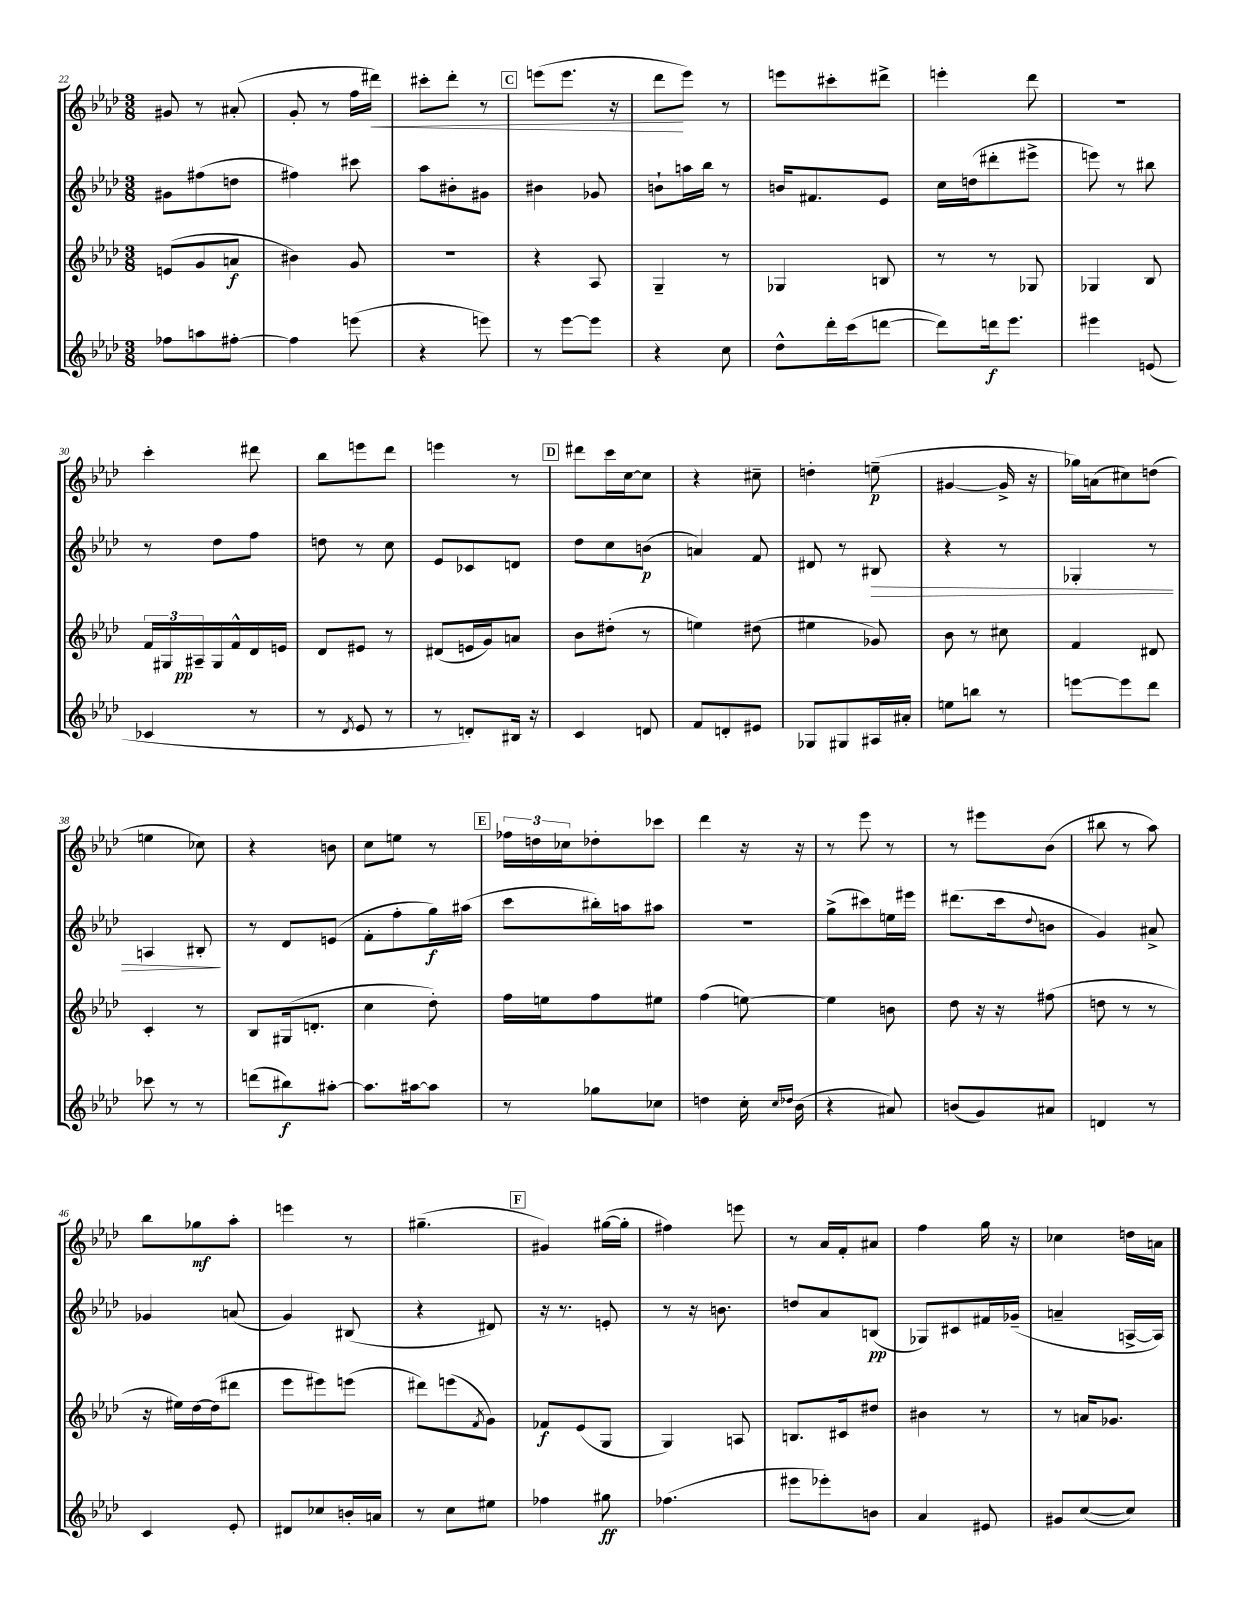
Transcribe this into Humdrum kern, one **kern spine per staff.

**kern	**kern	**kern	**kern
*staff4	*staff3	*staff2	*staff1
*clefG2	*clefG2	*clefG2	*clefG2
*k[b-e-a-d-]	*k[b-e-a-d-]	*k[b-e-a-d-]	*k[b-e-a-d-]
*M3/8	*M3/8	*M3/8	*M3/8
8ff-	(8e	8g#	8g#
8aa	8g	(8ff#	8r
[8ff#'	8a	8dd	(8a#'
=	=	=	=
4ff#]	4b#)	4ff#)	8g'
.	.	.	8r
(8eee	8g	8ccc#	16ff
.	.	.	16ddd#)
=	=	=	=
4r	4.r	8aa-	8ccc#'
.	.	8b#'	8ddd-'
8eee)	.	8g#	8r
=	=	=	=
8r	4r	4b#	(8eee
[8eee-	.	.	8.eee
8eee-]	8A-	8g-	.
.	.	.	16r
=	=	=	=
4r	4G~	8b`	8ddd-
.	.	16aa	8eee-)
.	.	16bb-	.
8cc	8r	8r	8r
=	=	=	=
8dd-^^	4G-	16b	8eee
.	.	8.f#	.
16ddd-'	.	.	8ccc#'
(16ccc	.	.	.
[8ddd	8B	8e-	8ddd#^
=	=	=	=
8ddd])	8r	16cc	4eee'
.	.	(16dd	.
16ddd	8r	8ddd#'	.
8.eee-	.	.	.
.	8G-	8eee#^	8ddd-
=	=	=	=
4eee#	4G-	8eee)	4.r
.	.	8r	.
(8e	8B-	8bb#	.
=	=	=	=
4c-	24f	8r	4ccc'
.	24G#	.	.
.	24A#~	.	.
.	16G#	8dd-	.
.	16f^^	.	.
8r	16d-	8ff	8ddd#
.	16e	.	.
=	=	=	=
8r	8d-	8dd	8bb-
8qd-	.	.	.
8e-	8e#	8r	8eee
8r	8r	8cc	8ddd-
=	=	=	=
8r	(8d#	8e-	4eee
8d')	16e	8c-	.
.	16g)	.	.
16B#	8a	8d	8r
16r	.	.	.
=	=	=	=
4c	8b-	8dd-	8ddd#
.	(8dd#'	8cc	16ccc
.	.	.	[16cc
8d	8r	(8b	8cc]
=	=	=	=
8f	4ee)	4a)	4r
8d'	.	.	.
8e#	(8dd#	8f	8cc#~
=	=	=	=
8G-	4ee#	8d#	4dd'
8G#	.	8r	.
16A#	8g-)	8B#	(8ee~
16a#'	.	.	.
=	=	=	=
8ee	8b-	4r	[4g#
8bb	8r	.	.
8r	8cc#	8r	16g#^]
.	.	.	16r
=	=	=	=
[8eee	4f	4G-'	16gg-)
.	.	.	(16a
8eee]	.	.	8cc#)
8ddd-	8d#	8r	(8dd
=	=	=	=
8ccc-	4c'	4A	4ee
8r	.	.	.
8r	8r	8B#'	8cc-)
=	=	=	=
(8ddd	8B-	8r	4r
8bb#)	(16G#	8d-	.
.	8.d'	.	.
[8aa#'	.	(8e	8b
=	=	=	=
8.aa#]	4cc	8f'	8cc
.	.	8ff'	8ee
[16aa#	.	.	.
8aa#]	8dd-')	16gg)	8r
.	.	(16aa#	.
=	=	=	=
8r	16ff	8ccc	24ff-
.	.	.	24dd
.	16ee	.	.
.	.	.	24cc-
8gg-	8ff	16bb#')	8dd-'
.	.	16aa	.
8cc-	8ee#	8aa#	8ccc-
=	=	=	=
4dd	(4ff	4.r	4ddd-
16cc'	[8ee)	.	16r
16qqcc	.	.	.
16qqdd-	.	.	.
(16b-	.	.	16r
=	=	=	=
4r	4ee]	(8gg^	8r
.	.	8ccc#)	8eee-
8a#)	8b	16ee	8r
.	.	16eee#	.
=	=	=	=
(8b	8dd-	(8.ddd#	8r
8g)	16r	.	8eee#
.	16r	16ccc	.
.	.	8qqdd-	.
8a#	(8ff#	8b	(8b-
=	=	=	=
4d	8dd	4g)	8bb#
.	8r	.	8r
8r	8r	8a#^	8aa-)
=	=	=	=
4c	16r	4g-	8bb-
.	16ee#)	.	.
.	[16dd-	.	8gg-
.	(16dd-]	.	.
8e-'	8ddd#	(8a	8aa-'
=	=	=	=
8d#	8eee-	4g)	4eee
8cc-	8eee#)	.	.
16b'	(8eee	(8B#	8r
16a	.	.	.
=	=	=	=
8r	8ddd#)	4r	(4.gg#~
8cc	(8eee	.	.
.	8qf	.	.
8ee#	8g)	8d#)	.
=	=	=	=
4ff-	8f-	16r	4g#)
.	.	8.r	.
.	(8e-	.	.
8gg#	8G	8e'	([16gg#
.	.	.	16gg#']
=	=	=	=
(4.ff-	4G)	8r	4ff#)
.	.	16r	.
.	.	8.b	.
.	8A	.	8eee
=	=	=	=
8eee#	8.B	8dd	8r
8eee-')	.	8a-	16a-
.	16c#	.	16f'
8b	8dd#	(8B	8a#
=	=	=	=
4a-	4b#	8G-)	4ff
.	.	8c#	.
8e#	8r	16f#	16gg
.	.	(16g-~	16r
=	=	=	=
8g#	8r	4a~	4cc-
([8cc	16a	.	.
.	8.g-	.	.
8cc])	.	[16A^	16dd
.	.	16A])	16a
==	==	==	==
*-	*-	*-	*-
